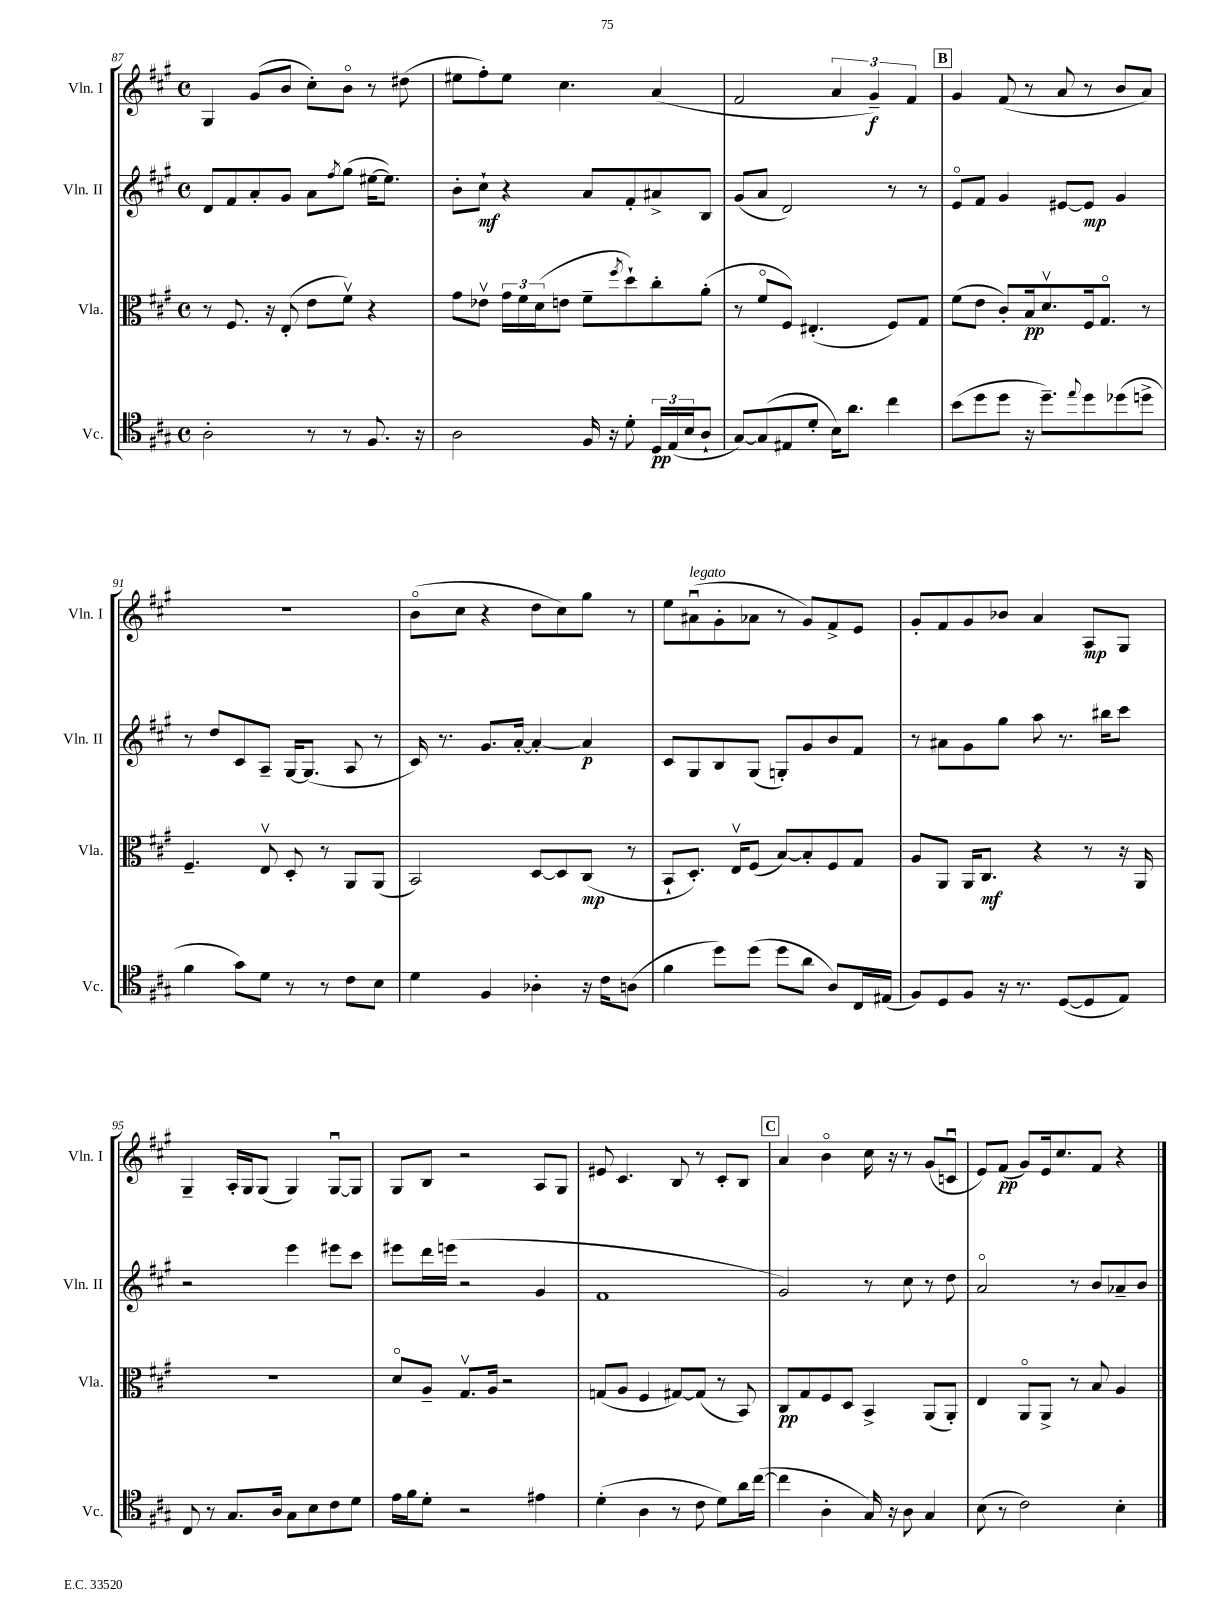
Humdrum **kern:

**kern	**kern	**kern	**kern
*staff4	*staff3	*staff2	*staff1
*clefC4	*clefC3	*clefG2	*clefG2
*k[f#c#g#]	*k[f#c#g#]	*k[f#c#g#]	*k[f#c#g#]
*M4/4	*M4/4	*M4/4	*M4/4
*met(c)	*met(c)	*met(c)	*met(c)
2A'	8r	8d	4G#
.	8.F#	8f#	.
.	.	8a'	(8g#
.	16r	.	.
.	(8E'	8g#	8b
8r	8e	8a	8cc#')
.	.	8qff#	.
8r	8f#v)	(8gg#	8bo
8.F#	4r	[16ee#	8r
.	.	8.ee#])	.
.	.	.	(8dd#
16r	.	.	.
=	=	=	=
2A	8g#	8b'	8ee#
.	8e-v	8cc#`	8ff#')
.	24g#	4r	8ee#
.	24f#	.	.
.	(24d	.	.
.	8e	.	4.cc#
16F#	8f#~	8a	.
16r	.	.	.
.	8qff#	.	.
8d'	8dd`)	8f#'	.
24D	8cc#'	8a#^	(4a
(24E	.	.	.
24B	.	.	.
8A`	(8a'	8B	.
=	=	=	=
[8G#)	8r	(8g#	2f#
(8G#]	8f#o	8a	.
8E#	8F#)	2d)	.
8d'	(4.E#'	.	.
16B)	.	.	6a
8.a	.	.	.
.	.	.	6g#~)
4cc#	8F#)	8r	.
.	.	.	6f#
.	8G#	8r	.
=	=	=	=
(8b	(8f#	8eo	4g#
8dd	8e	8f#	.
8dd	8c#')	4g#	(8f#
16r	16B	.	8r
8.dd~)	8.dv	.	.
.	.	[8e#	8a
8qqee	.	.	.
8dd	16F#	8e#]	8r
.	8.G#o	.	.
(8dd-	.	4g#	8b
8dd^	8r	.	8a)
=	=	=	=
4f#	4.F#~	8r	1r
.	.	8dd	.
8g#)	.	8c#	.
8d	8Ev	8A~	.
8r	8D'	[16G#	.
.	.	(8.G#]	.
8r	8r	.	.
8c#	8AA	8A	.
8B	(8AA	8r	.
=	=	=	=
4d	2BB)	16c#)	(8bo
.	.	8.r	.
.	.	.	8cc#
4F#	.	8.g#	4r
.	.	[16a'	.
4A-'	[8D	4a'_	8dd
.	8D]	.	8cc#)
16r	(8C#	4a]	8gg#
16c#	.	.	.
(8A	8r	.	8r
=	=	=	=
4f#	8BB`	8c#	8ee
.	8.D')	8G#	(8a#u
8dd)	.	8B	8g#'
.	16Ev	.	.
(8dd	(8F#	(8G#	8a-
8dd	[8B)	8G')	8r
8a	8B']	8g#	8g#)
8A)	8F#	8b	8f#^
16C#	8G#	8f#	8e
(16E#	.	.	.
=	=	=	=
8F#)	8A	8r	8g#'
8D	8AA	8a#	8f#
8F#	16AA	8g#	8g#
.	8.C#	.	.
16r	.	8gg#	8b-
8.r	.	.	.
.	4r	8aa	4a
([8D	.	8.r	.
8D]	8r	.	8A
.	.	16bb#	.
8E)	16r	8ccc#	8G#
.	16AA	.	.
=	=	=	=
8C#	1r	2r	4G#~
8r	.	.	.
8.G#	.	.	16A'
.	.	.	16G#
.	.	.	(8G#
16A	.	.	.
8G#	.	4eee	4G#)
8B	.	.	.
8c#	.	8eee#	[8G#u
8d	.	8ccc#	8G#]
=	=	=	=
16e	8do	8eee#	8G#
16f#	.	.	.
8d'	8A~	16ddd	8B
.	.	(16eee	.
2r	8.G#v	2r	2r
.	16A	.	.
.	2r	.	.
4e#	.	4g#	8A
.	.	.	8G#
=	=	=	=
(4d'	(8G	1f#	8e#
.	8A	.	4.c#
4A	4F#	.	.
8r	[8G#)	.	8B
8c#	(8G#]	.	8r
8d)	8r	.	8c#'
16a	8BB)	.	8B
([16cc#	.	.	.
=	=	=	=
4cc#]	8C#	2g#)	4a
.	8G#	.	.
4A'	8F#	.	4bo
.	8D	.	.
16G#)	4BB^	8r	16cc#
16r	.	.	16r
8A	.	8cc#	8r
4G#	(8AA	8r	(8g#
.	8AA')	8dd	8cu
=	=	=	=
(8B	4E	2ao	8e)
8r	.	.	(8f#
2c#)	8AAo	.	8g#)
.	8AA^	.	16e
.	.	.	8.cc#
.	8r	8r	.
.	8B	8b	8f#
4B'	4A	8a-~	4r
.	.	8b	.
==	==	==	==
*-	*-	*-	*-
